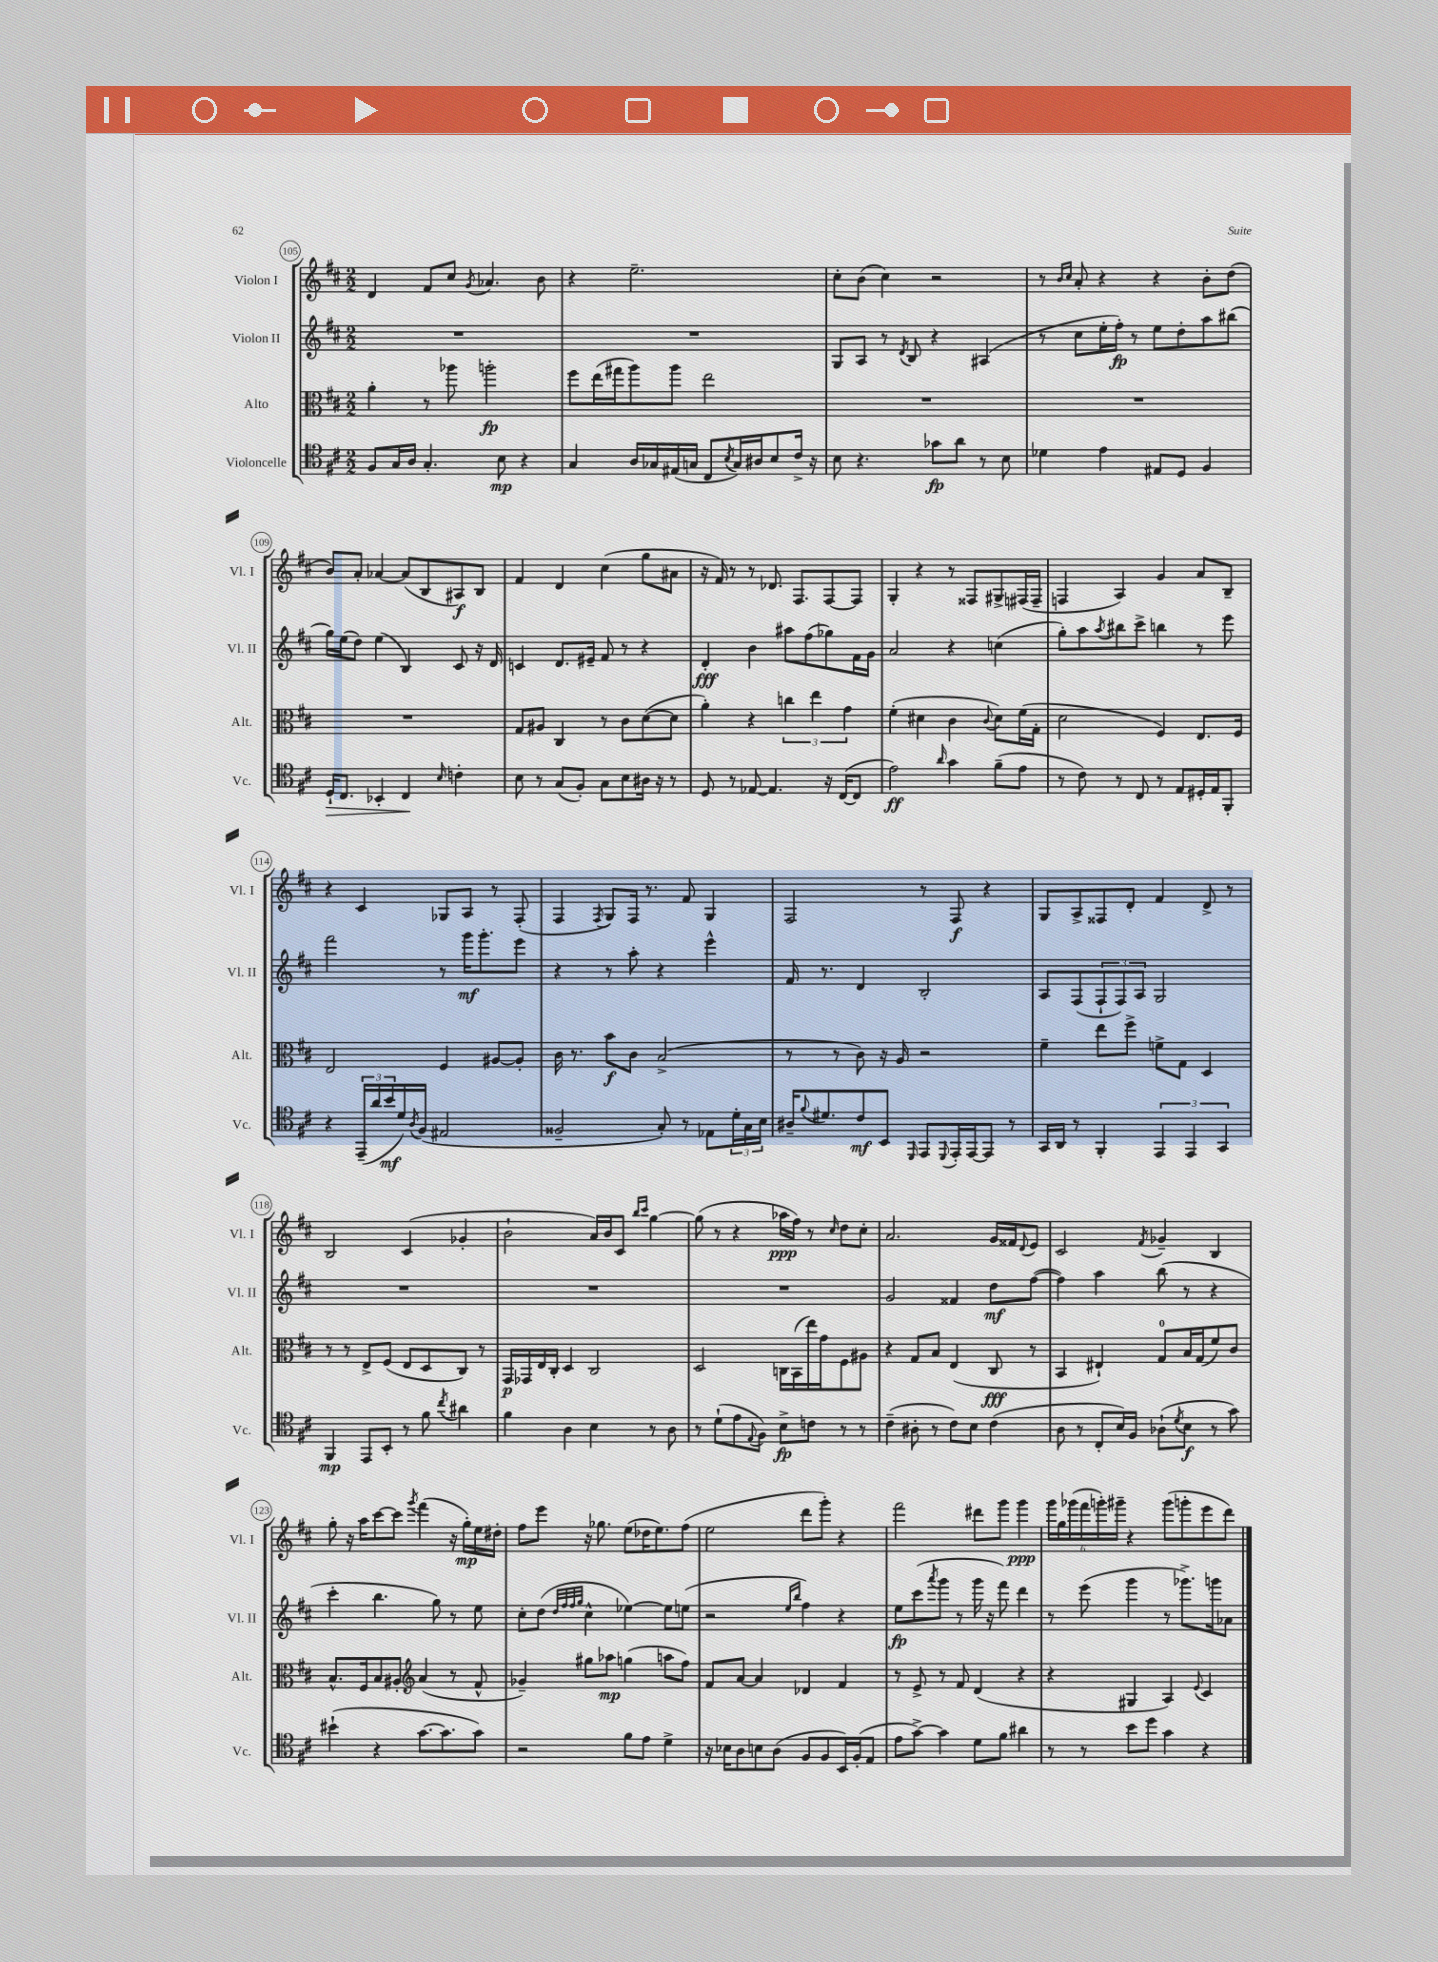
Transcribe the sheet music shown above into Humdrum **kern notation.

**kern	**kern	**kern	**kern
*staff4	*staff3	*staff2	*staff1
*clefC4	*clefC3	*clefG2	*clefG2
*k[f#c#]	*k[f#c#]	*k[f#c#]	*k[f#c#]
*M2/2	*M2/2	*M2/2	*M2/2
8F#/L	4a'\	1r	4d/
16G/L	.	.	.
16A/JJ	.	.	.
4.G'/	8r	.	8f#/L
.	8aa-\	.	8cc#/J
.	.	.	8qg/
.	2aa'\	.	4.a-/
8B\	.	.	.
4r	.	.	.
.	.	.	8b\
=	=	=	=
4G/	8ff#\L	1r	4r
.	(16ee\L	.	.
.	16gg#\J	.	.
16A/LL	8aa\)	.	2.ee~\
16G-/	.	.	.
(16E#/	8aa\J	.	.
16G/JJ	.	.	.
8C#/L	2ee\	.	.
8qB/	.	.	.
16G/L)	.	.	.
16A#/J	.	.	.
8B/	.	.	.
16c#^/Jk	.	.	.
16r	.	.	.
=	=	=	=
8B\	1r	8G/L	8cc#'\L
4.r	.	8A/J	(8b\J
.	.	8r	4cc#\)
.	.	8qd/	.
.	.	8B/	.
8g-\L	.	4r	2r
8a\J	.	.	.
8r	.	(4A#/	.
8B\	.	.	.
=	=	=	=
4d-\	1r	8r	8r
.	.	.	16qqb/LL
.	.	.	16qqcc#/JJ
.	.	8cc#\L	8a'/
4e\	.	16ee'\L	4r
.	.	16ff#'\JJ)	.
.	.	8r	.
8E#/L	.	8ee\L	4r
8D/J	.	8dd'\	.
4F#/	.	8aa\	8b'\L
.	.	(8bb#\J	(8dd\J
=	=	=	=
16D`/LK	1r	16gg\LL)	8b/L)
8.C#/J	.	(16ee\J	.
.	.	8dd\J)	8a'/J
4BB-'/	.	(4ee\	[4a-/
4C#/	.	4B/)	(8a-/]L
.	.	.	8B/
16qqB/	.	.	.
4c'\	.	8c#/	8A#/)
.	.	16r	8B/J
.	.	16d/	.
=	=	=	=
8B\	8G/L	4c/	4f#/
8r	8A#/J	.	.
(8G/L	4C#/	8.d/L	4d/
8F#'/J)	.	.	.
.	.	16e#~/Jk	.
8G\L	8r	8f#/	(4cc#\
8B\	8c#\L	8r	.
16A#\Jk	([8d\	4r	8gg\L
16r	.	.	.
8r	8d\]J	.	8a#\J
=	=	=	=
8D/	4a'\)	4d'/	16r
.	.	.	16f#/)
8r	.	.	8r
[8E-/	4r	4b\	8r
4.E-/]	.	.	8.d-/
.	6cc\	8aa#\L	.
.	.	.	8.F#/L
.	.	(8ff#\	.
.	6ee\	.	.
16r	.	8gg-\)	[8F#/
([16C#/LK	.	.	.
.	6g\	.	.
8C#/]J	.	16f#\L	8F#/]J
.	.	16g\JJ	.
=	=	=	=
2e\)	(4f#'\	2a/	4G'/
.	4d#\	.	4r
16qqa/	.	.	.
4g\	4c#\	4r	8r
.	.	.	8F##/L
.	8qqc#/	.	.
(8f#~\L	8d#\L)	(4cc\	8G#^/
8e\J	(16f#\L	.	(16F#/L
.	16G'\JJ	.	16F#~/JJ
=	=	=	=
8r	2d\	8gg'\L)	4F/
8c#\)	.	8aa\	.
.	.	8qaa/	.
8r	.	8bb#\	4A/)
8C#/	.	8ccc#^\J	.
8r	4F#/)	4bb\	4g/
8E/L	.	.	.
16D#'/L	8.E/L	8r	8a/L
16E/J	.	.	.
8FF#'/J	.	8eee\	8B~/J
.	16F#/Jk	.	.
=	=	=	=
4r	2E/	2fff#\	4r
(24EE~/LL	.	.	4c#/
24a/	.	.	.
24b/	.	.	.
16d/)	.	.	.
8qA/	.	.	.
(16F#/JJ	.	.	.
2E#/	4F#/	8r	8G-/L
.	.	16ggg\LK	8A/J
.	.	8.ggg'\	.
.	[8A#/L	.	8r
.	8A#'/]J	8eee\J	(8F#'/
=	=	=	=
2F##~/	16c#\	4r	4F#/
.	8.r	.	.
.	.	.	8qF#/
.	8b\L	8r	8G/L)
.	8c#\J	8aa'\	16F#/Jk
.	.	.	8.r
8G'/)	(2B^/	4r	.
8r	.	.	8f#/
8E-\L	.	4eee^^\	4G/
24d'\L	.	.	.
24G\	.	.	.
24B\JJ	.	.	.
=	=	=	=
16A#~/LK	8r	16f#/	2F#/
8qqf#/	.	.	.
8.d#/	.	8.r	.
.	8r	.	.
8c#/	8c#\)	4d/	.
8BB/J	16r	.	.
.	16A/	.	.
16qqDD/	.	.	.
8EE/L	2r	2B'/	8r
8qqDD/	.	.	.
16EE'/L	.	.	8F#/
[16EE/J	.	.	.
8EE/]J	.	.	4r
8r	.	.	.
=	=	=	=
16GG/LL	4f#~\	8A/L	8G/L
16AA/JJ	.	.	.
8r	.	(8F#/	8A^/
4FF#'/	8ee\L	12F#`/	8F##/
.	.	12F#/)	.
.	8ff#^\J	.	8d'/J
.	.	12A/J	.
6EE/	8f^\L	2G/	4f#/
.	8G\J	.	.
6EE/	.	.	.
.	4D/	.	8d^/
6GG/	.	.	.
.	.	.	8r
=	=	=	=
4FF#/	8r	1r	2B/
.	8r	.	.
8EE/L	8E^/L	.	.
8BB'/J	(8F#/J	.	.
8r	8E/L	.	(4c#/
8f#\	8D/	.	.
8qcc#/	.	.	.
4a#\	8C#/J)	.	4g-'/
.	8r	.	.
=	=	=	=
4f#\	16GG/LL	1r	2b`\
.	16GG-/	.	.
.	16E/	.	.
.	16C#'/JJ	.	.
4A\	4D/	.	.
4B\	2C#/	.	16a/LL)
.	.	.	16b/J
.	.	.	8c#/J
.	.	.	16qqbb/LL
.	.	.	16qqccc#/JJ
8r	.	.	[4gg\
8A\	.	.	.
=	=	=	=
8r	2D/	1r	(8gg\]
(8d`\L	.	.	8r
8e\	.	.	4r
8qqE/	.	.	.
8F#\J)	.	.	.
8B^\L	16C\LL	.	16aa-\LL
.	(16BB\	.	16ff#\JJ)
8c\J	16ee\)	.	8r
.	16g\J	.	.
.	.	.	16qqcc#/
8r	8F#\	.	8dd\L
8r	8A#\J	.	8cc#'\J
=	=	=	=
(4c#~\	4r	2g/	2.a/
8A#'\	8G/L	.	.
8r	8B/J	.	.
8c#\L)	(4E/	4f##/	.
8B\J	.	.	.
(4c#\	8C#/	8dd\L	16g/LL
.	.	.	16f##/J
.	.	.	8qqd/
.	8r	([8ff#\J	8e/J
=	=	=	=
8A\	4BB/	4ff#\])	2c#/
8r	.	.	.
8C#'/L	4E#`/)	4aa\	.
16B/L)	.	.	.
16F#/JJ	.	.	.
.	.	.	8qf#/
(8A-`\L	8G/L	(8bb\	4g-~/
8qd/	.	.	.
8B\J	16B/L	8r	.
.	(16G/J	.	.
8r	8f#/)	4r	4B/
8g\)	8c#/J	.	.
=	=	=	=
(4b#`\	8.B^^/L	4ccc#'\	8gg'\
.	.	.	16r
.	16F#/k	.	16aa\LK
4r	8B/	4.bb\	[8ccc#\
.	8A#'/J	.	8ccc#\]J
*	*clefG2	*	*
.	.	.	8qggg/
[8.g\L	(4a/	.	(4fff#\
.	.	8gg\)	.
8.g\]	.	.	.
.	8r	8r	16r
.	.	.	16gg'\LL)
8g\J)	8f#^^/	8ee\	16ee\
.	.	.	16dd#'\JJ
=	=	=	=
2r	4g-~/)	8cc#'\L	8ff#\L
.	.	(8dd\J	8eee\J
.	.	32qqdd/LLL	.
.	.	32qqff#/	.
.	.	32qqff#/	.
.	.	32qqgg/JJJ	.
.	8gg#\L	4cc#^^\	16r
.	.	.	8.gg-\
.	8aa-\J	.	.
8f#\L	(4gg\	[4ee-\)	(8ee\L
8e\J	.	.	16dd-\K
.	.	.	8.ee\)
4d^\	8aa\L	8ee-\]L	.
.	8ff#\J)	(8ee\J	(8ff#\J
=	=	=	=
16r	8f#/L	2r	2ee\
16B-\LK	.	.	.
8A\	[8a/J	.	.
8B\	4a/]	.	.
(8A\J	.	.	.
.	.	16qqee/LL	.
.	.	16qqbb/JJ	.
8F#/L	4d-/	4ff#\)	8ddd\L
8F#/	.	.	8ggg'\J)
16BB/L)	4f#/	4r	4r
(16F#'/J	.	.	.
8E/J	.	.	.
=	=	=	=
8e\L	8r	8ee\L	2fff#\
[8g^\J)	8e^/	(8ccc#\	.
.	.	8qaaa/	.
4g\]	8r	8ggg\J	.
.	8f#/	8r	.
8d\L	(4d/	16ggg\	8ddd#\L
.	.	16r	.
8f#\J	.	8fff#\)	8ggg\J
4a#\	4r	4ddd\	4ggg\
=	=	=	=
8r	4r	8r	24ggg\LL
.	.	.	24gg\
.	.	.	(24ggg-\
8r	.	(8eee\	24fff#\
.	.	.	24ggg'\)
.	.	.	24ggg#~\JJ
8b\L	4G#/	4ggg\	4r
8dd\J	.	.	.
4g\	4A/)	8r	(8ggg#\L
.	.	8.ggg-^\L)	8ggg'\
.	8qqe/	.	.
4r	4c#/	.	8eee\
.	.	16ggg\k	.
.	.	8a-\J	8ddd\J)
==	==	==	==
*-	*-	*-	*-
